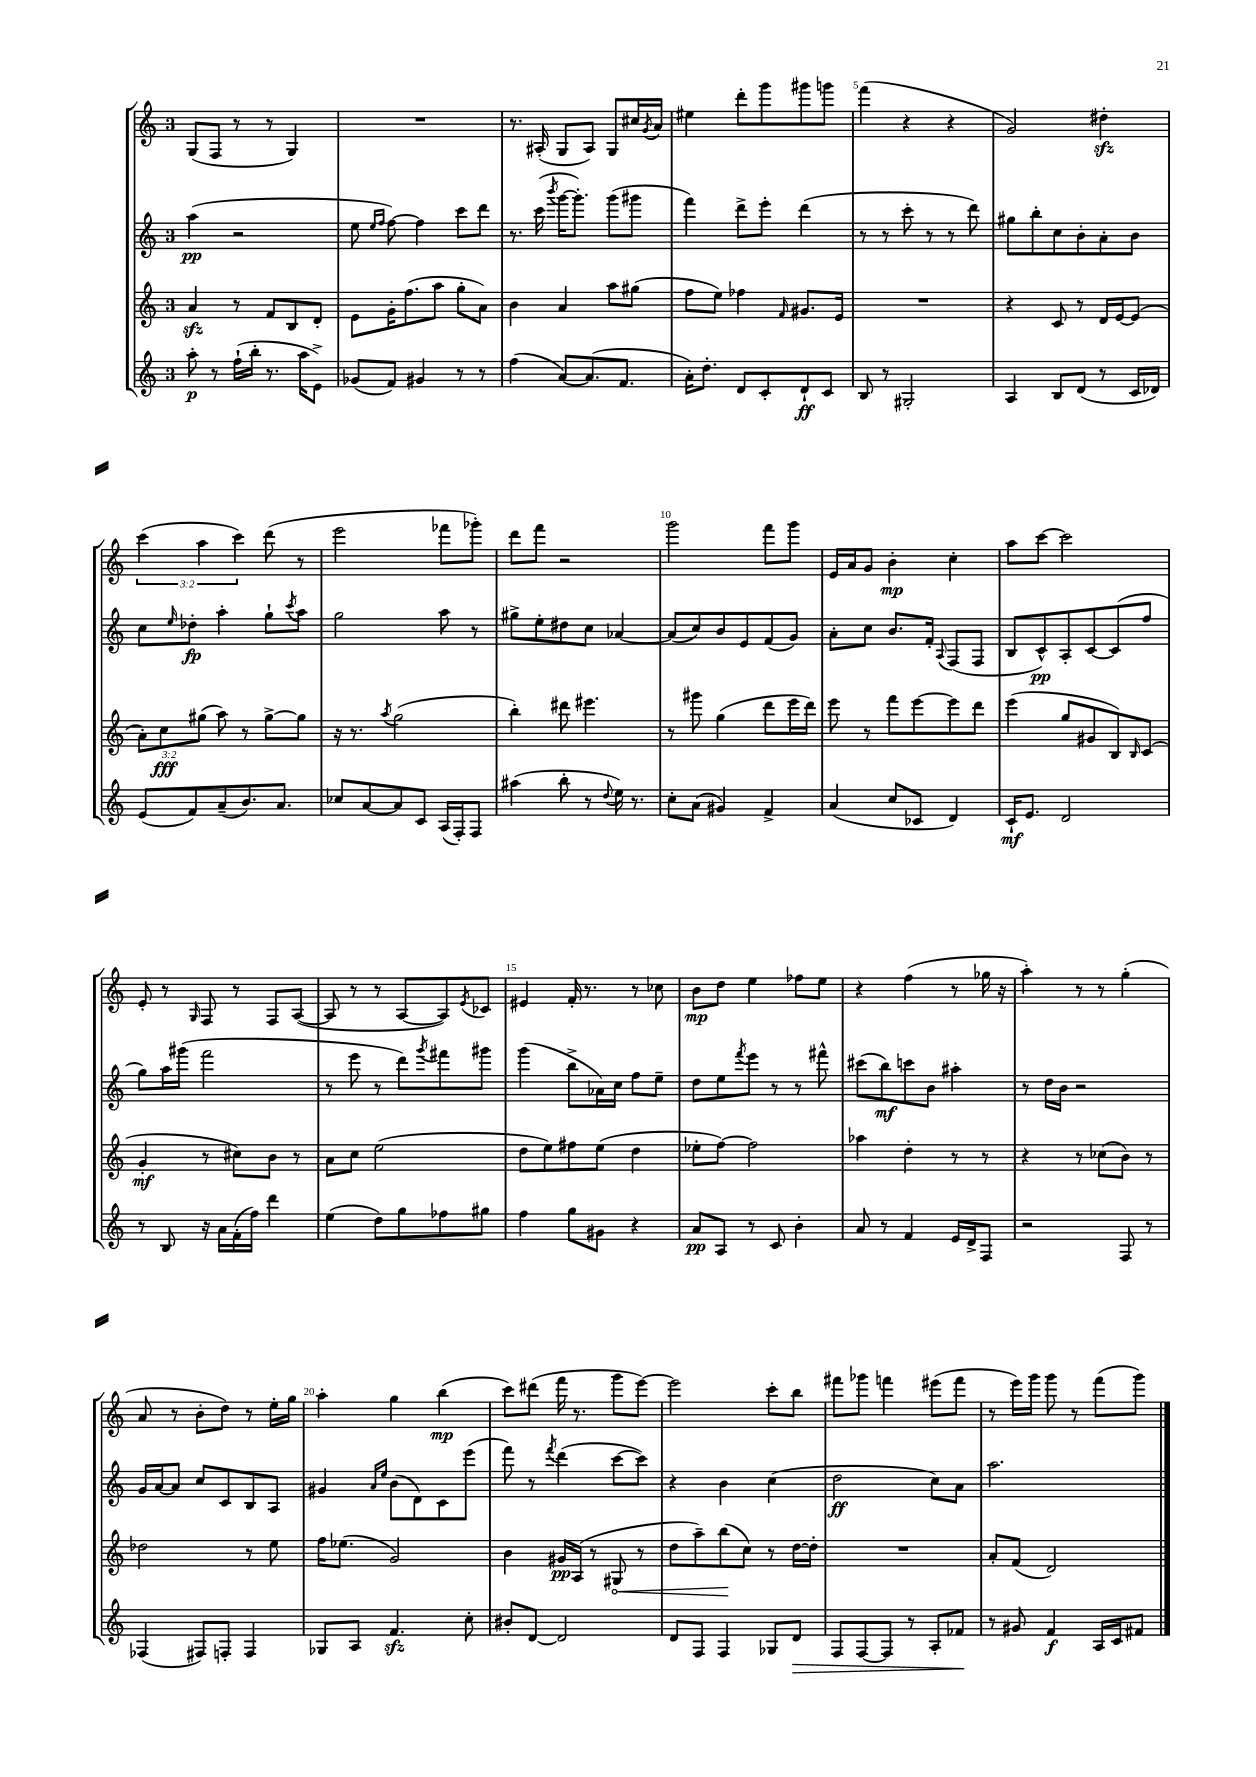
<<
\new StaffGroup <<
\new Staff = "s0" {
    \clef treble \key c \major \once \override Staff.TimeSignature.style = #'single-digit \time 3/4 \override Staff.TupletNumber.text = #tuplet-number::calc-fraction-text
    g8( f8 r8 r8 g4) |
    R2. |
    r8. ais16-.( g8 ais8) g8 cis''16 \acciaccatura { g'8 } a'16 |
    eis''4 d'''8-. g'''8 gis'''8 g'''8 |
    f'''4( r4 r4 |
    g'2) dis''4-.\sfz |
    \tuplet 3/2 { c'''4( a''4 c'''4) } d'''8( r8 |
    e'''2 fes'''8 ges'''8-.) |
    d'''8 f'''8 r2 |
    g'''2 f'''8 g'''8 |
    e'16 a'16 g'8 b'4-.\mp c''4-. |
    a''8 c'''8~ c'''2 |
    e'8-. r8 \grace { g16 } f8 r8 f8 a8~( |
    a8 r8 r8 a8~ a8) \acciaccatura { e'8 } ces'8 |
    eis'4 f'16-. r8. r8 ces''8 |
    b'8\mp d''8 e''4 fes''8 e''8 |
    r4 f''4( r8 ges''16 r16 |
    a''4-.) r8 r8 g''4-.( |
    a'8 r8 b'8-. d''8) r8 e''16-. g''16 |
    a''4-. g''4 b''4\mp( |
    c'''8) dis'''8( f'''16 r8. g'''8 e'''8~) |
    e'''2 c'''8-. b''8 |
    fis'''8 ges'''8 f'''4 eis'''8( f'''8 |
    r8 e'''16) g'''16 g'''8 r8 f'''8( g'''8) \bar "|." |
}
\new Staff = "s1" {
    \clef treble \key c \major \once \override Staff.TimeSignature.style = #'single-digit \time 3/4
    a''4\pp( r2 |
    e''8 \grace { e''16 f''16 } f''8~) f''4 c'''8 d'''8 |
    r8. c'''16( \acciaccatura { b'''8 } g'''16~ g'''8.-.) g'''8( gis'''8 |
    f'''4) d'''8-> e'''8-. d'''4( |
    r8 r8 c'''8-. r8 r8 d'''8) |
    gis''8 b''8-. c''8 b'8-. a'8-. b'8 |
    c''8 \grace { e''16 } des''8-.\fp a''4-. g''8-! \acciaccatura { c'''8 } a''8 |
    g''2 a''8 r8 |
    gis''8-> e''8-. dis''8 c''8 aes'4~ |
    aes'8( c''8) b'8 e'8 f'8( g'8) |
    a'8-. c''8 b'8. f'16-. \appoggiatura { a8 } f8( f8 |
    b8 c'8-^\pp) a8-. c'8~ c'8( f''8 |
    g''8) a''16 gis'''16( f'''2 |
    r8 e'''8 r8 d'''8) \acciaccatura { g'''8 } fis'''8 gis'''8 |
    g'''4( b''8-> aes'16) c''16 f''8 e''8-- |
    d''8 e''8 \acciaccatura { f'''8 } e'''8 r8 r8 fis'''8-^ |
    cis'''8( b''8\mf) c'''8 b'8 ais''4-. |
    r8 d''16 b'16 r2 |
    g'16 a'16~ a'8 c''8 c'8 b8 a8 |
    gis'4 \grace { a'16 e''16 } b'8( d'8) c'8 e'''8( |
    f'''8) r8 \acciaccatura { f'''8 } d'''4( c'''8~ c'''8) |
    r4 b'4 c''4( |
    d''2\ff c''8) a'8 |
    a''2. \bar "|." |
}
\new Staff = "s2" {
    \clef treble \key c \major \once \override Staff.TimeSignature.style = #'single-digit \time 3/4 \override Staff.TupletNumber.text = #tuplet-number::calc-fraction-text
    a'4\sfz r8 f'8 b8 d'8-. |
    e'8 g'16-. f''8.( a''8 g''8-. a'8) |
    b'4 a'4 a''8 gis''8( |
    f''8 e''8) fes''4 \grace { f'16 } gis'8. e'16 |
    R2. |
    r4 c'8 r8 d'16 e'16~ e'8( |
    \tuplet 3/2 { a'8-.) c''8\fff gis''8( } a''8) r8 gis''8~-> gis''8 |
    r16 r8. \acciaccatura { a''8 } g''2( |
    b''4-.) dis'''8 eis'''4. |
    r8 gis'''8 g''4( d'''8 e'''16 d'''16) |
    e'''8 r8 f'''8 e'''8~ e'''8 d'''8 |
    e'''4( g''8 gis'8 b8) \grace { b16 } c'8( |
    g'4-.\mf r8 cis''8) b'8 r8 |
    a'8 c''8 e''2( |
    d''8 e''8) fis''8 e''8( d''4 |
    ees''8-. f''8~) f''2 |
    aes''4 d''4-. r8 r8 |
    r4 r8 ces''8( b'8) r8 |
    des''2 r8 e''8 |
    f''16 ees''8.( g'2) |
    b'4 gis'16\pp a16( r8 \once \override Hairpin.circled-tip = ##t gis8\< r8 |
    d''8 a''8--) b''8\!( c''8) r8 d''16~ d''16-. |
    R2. |
    a'8-. f'8( d'2) \bar "|." |
}
\new Staff = "s3" {
    \clef treble \key c \major \once \override Staff.TimeSignature.style = #'single-digit \time 3/4
    a''8-.\p r8 f''16-!( b''16-. r8. a''16 e'8->) |
    ges'8( f'8) gis'4 r8 r8 |
    f''4( a'8~) a'8.( f'8. |
    a'16-.) d''8.-. d'8 c'8-. d'8-!\ff c'8 |
    b8 r8 gis2-. |
    a4 b8 d'8( r8 c'16 des'16) |
    e'8( f'8) a'8--( b'8.) a'8. |
    ces''8 a'8~ a'8 c'8 a16( f16-.) f8 |
    ais''4( b''8-. r8 \appoggiatura { d''8 } e''16) r8. |
    c''8-. a'8( gis'4) f'4-> |
    a'4( c''8 ces'8 d'4) |
    c'16-!\mf e'8. d'2 |
    r8 b8 r16 a'16 f'16-.( f''16) d'''4 |
    e''4( d''8) g''8 fes''8 gis''8 |
    f''4 g''8 gis'8 r4 |
    a'8\pp a8 r8 c'8 b'4-. |
    a'8 r8 f'4 e'16 d'16-> f8 |
    r2 f8 r8 |
    fes4( fis8) f8-. f4 |
    ges8 a8 f'4.\sfz c''8-. |
    bis'8-. d'8~ d'2 |
    d'8 f8 f4 ges8 d'8\> |
    f8 f8~ f8 r8 a8-. fes'8\! |
    r8 gis'8 f'4\f a16 c'16 fis'8 \bar "|." |
}
>>
>>
\layout { \context { \Score \override BarNumber.break-visibility = ##(#f #t #t) barNumberVisibility = #(every-nth-bar-number-visible 5) } }
